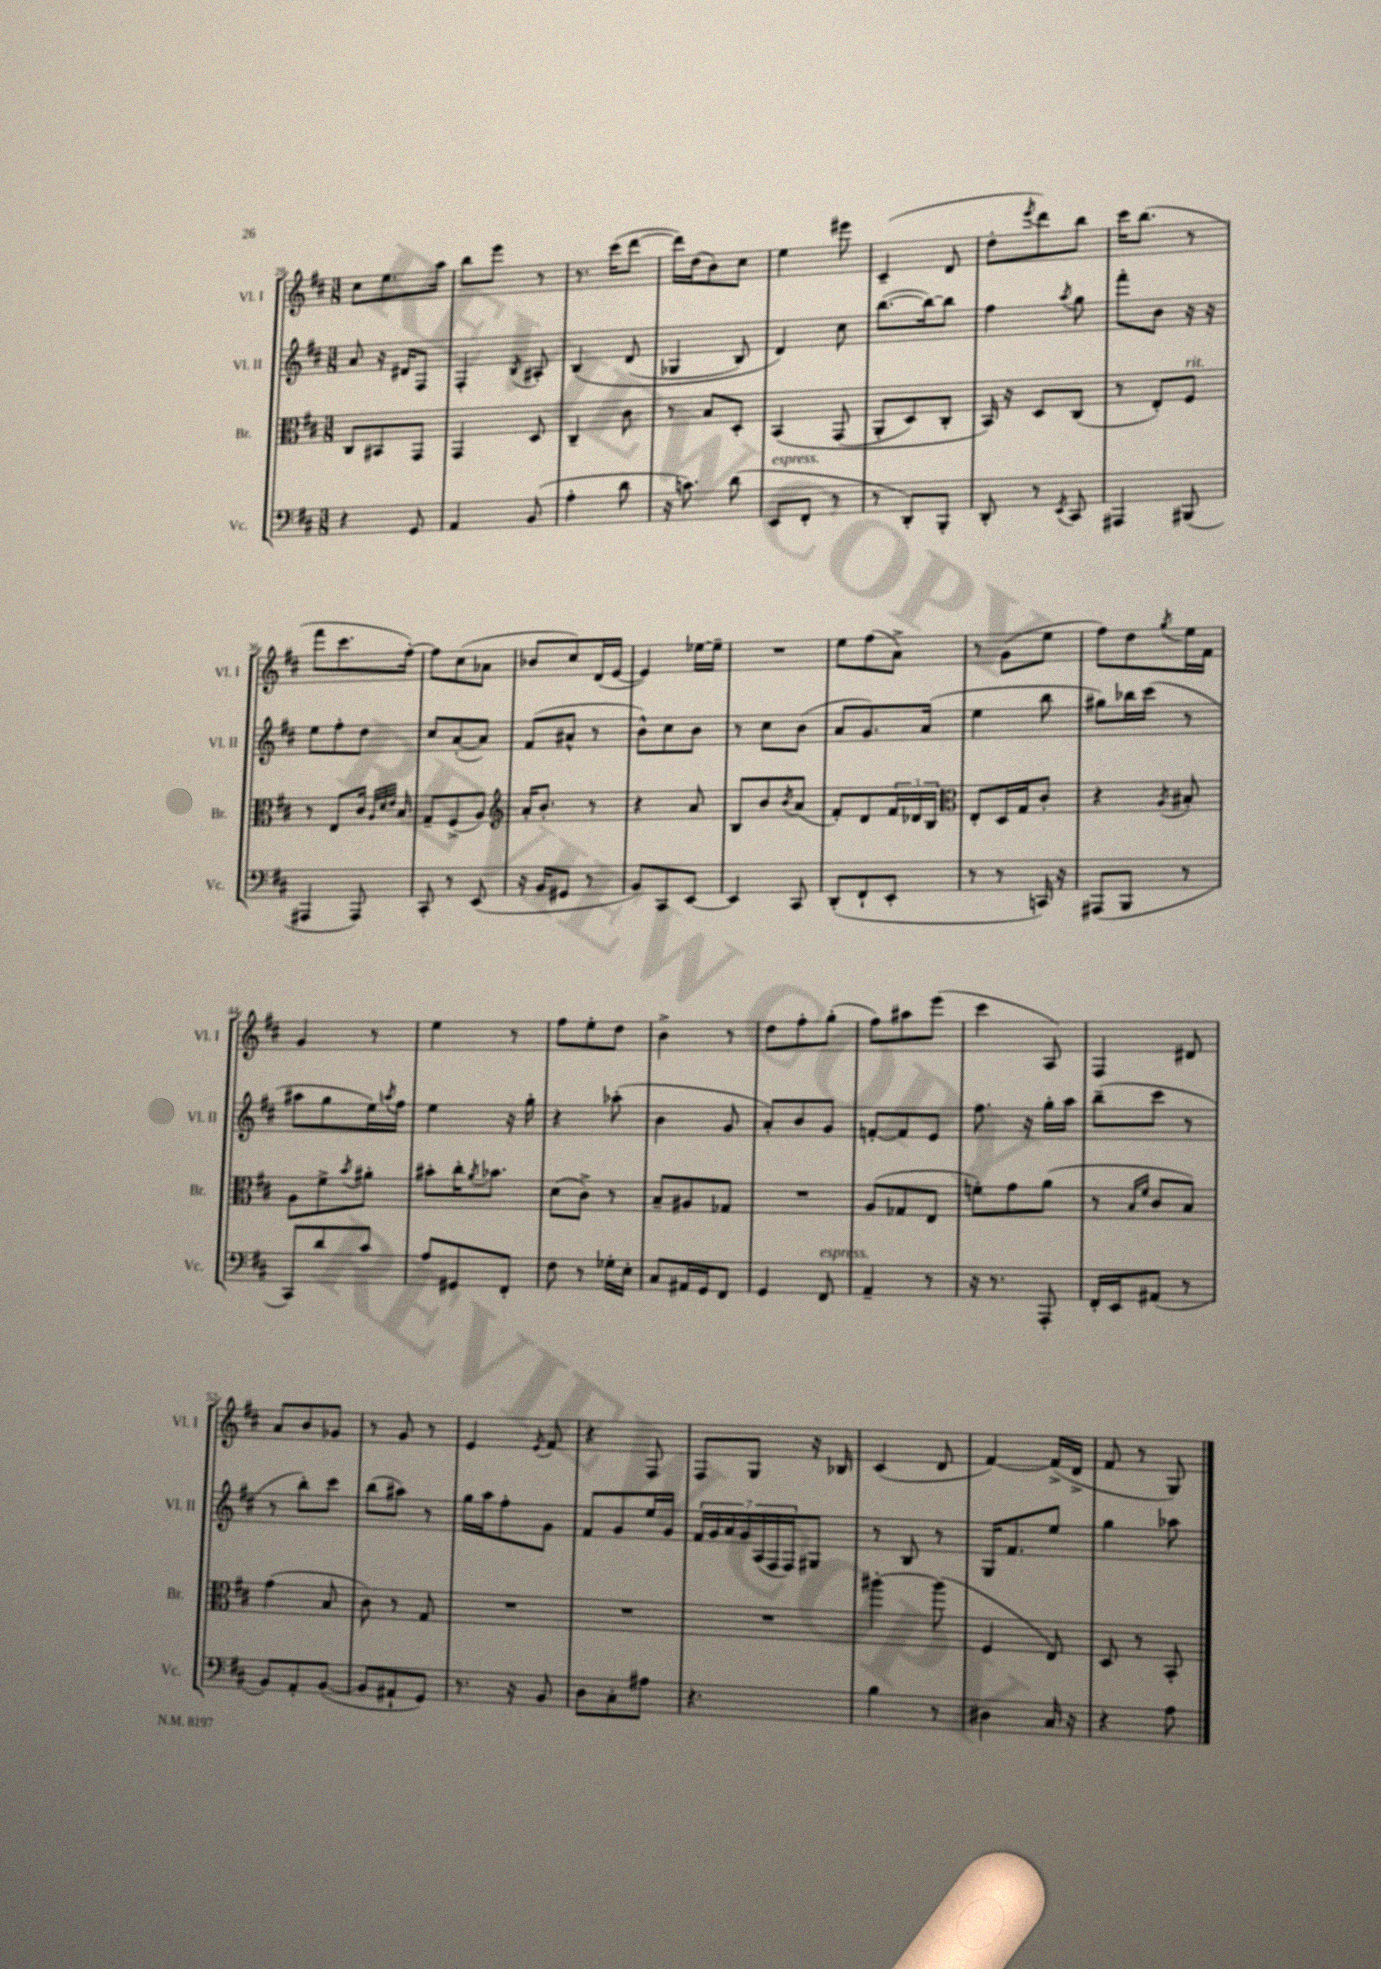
<<
\new StaffGroup <<
\new Staff = "s0" \with { instrumentName = "Vl. I" shortInstrumentName = "Vl. I" } {
    \clef treble \key d \major \numericTimeSignature \time 3/8
    cis''8 e''8. a''16 |
    b''8 e'''8 r8 |
    r8. cis'''16( d'''8~ |
    d'''16) d''16( b'8) cis''8 |
    e''4 eis'''8 |
    cis'4--( d'8 |
    d''8-. \acciaccatura { e'''8 } d'''8) b''8 |
    cis'''16 b''8.( r8 |
    fis'''8 cis'''8. fis''16~-.) |
    fis''8 cis''8( aes'8 |
    bes'8 cis''8) d'16( e'16~ |
    e'4) ees''16~ ees''16-- |
    R4. |
    e''8 fis''8( a'8->) |
    r8 g'8( e''8 |
    fis''8) d''8 \acciaccatura { g''8 } e''16 fis'16 |
    g'4 r8 |
    e''4 r8 |
    fis''8 e''8-. d''8 |
    b'4-> r8 |
    d''8 fis''8-. g''8-.( |
    fis''8) ais''8 e'''8( |
    cis'''4 a8) |
    fis4 dis'8 |
    a'8 b'8 ges'8 |
    r8 g'8 r8 |
    e'4 \acciaccatura { e'8 } fis'8 |
    r4 fis8 |
    fis8 g8 r16 bes16 |
    cis'4( d'8 |
    fis'4~) fis'16->( d'16-> |
    fis'8 r8 g8) \bar "|." |
}
\new Staff = "s1" \with { instrumentName = "Vl. II" shortInstrumentName = "Vl. II" } {
    \clef treble \key d \major \numericTimeSignature \time 3/8
    a'8 r16 dis'16 fis8 |
    fis4-. \acciaccatura { b8 } ais8-. |
    b4\( d'8( |
    ges4 b8) |
    d'4\) cis''8 |
    b''8.~( b''16~) b''8 |
    fis''4 \acciaccatura { a''8 } g''8 |
    fis'''8-. b'8 r16 r16 |
    e''8 fis''8-. d''8 |
    cis''8 a'8~-.( a'8) |
    fis'8( ais'8-^ r8 |
    b'8-^) cis''8 b'8 |
    r8 cis''8 b'8( |
    a'8 g'8.) a'16( |
    e''4 b''8 |
    gis''8) bes''16 cis'''16( r8 |
    ais''8 g''8 e''16) \acciaccatura { a''8 } fis''16 |
    e''4 r16 g''16-. |
    r4 aes''8-.( |
    b'4 g'8 |
    a'8-.) b'8 g'8 |
    f'8~-. f'8 e'8 |
    fis''8. r16 g''16-. a''16 |
    b''8--( cis'''8 r8 |
    r8 b''8-.) cis'''8 |
    b''8( ais''8) r8 |
    g''16 a''16 fis''8-. g'8 |
    fis'8 g'8 e''16 g'16 |
    \tuplet 7/4 { fis'16 g'16 a'16 g'16 a16( fis16 fis16) } gis8 |
    r8 b8 r8 |
    g16 fis'8. e''8 |
    g''4 aes''8 \bar "|." |
}
\new Staff = "s2" \with { instrumentName = "Br." shortInstrumentName = "Br." } {
    \clef alto \key d \major \numericTimeSignature \time 3/8
    cis8 bis,8 g,8 |
    g,4 d8 |
    cis4-- cis'8 |
    r8 b8 d8-. |
    b,4\( g,8( |
    a,8-. d8) cis8-. |
    b,16\) r16 d8 cis8( |
    r8 e8-.) fis8^\markup { \italic "rit." } |
    r8 e8 cis'16 \grace { a32 d'32 e'32 } b16 |
    g8-- fis8->( a8) |
    \clef treble a'16-. b'8.-. r8 |
    r4 a'8 |
    b8 b'8 \acciaccatura { b'8 } a'8( |
    fis'8-.) d'8 \tuplet 3/2 { fis'16 des'16 b16 } |
    \clef alto e8-. d16 g16 cis'8-. |
    r4 \acciaccatura { a8 } bis8-. |
    a8 fis'8-> \acciaccatura { b'8 } ais'8-. |
    bis'8-. cis''16-. \acciaccatura { a'8 } bes'8. |
    d'8( cis'8->) r8 |
    b8-- ais8 ges8 |
    R4. |
    a8( ges8 e8 |
    f'8-.) g'8 a'8( |
    r8 \grace { b16 fis'16 } cis'8 b8) |
    g'4( b8 |
    cis'8) r8 g8 |
    R4. |
    R4. |
    R4. |
    ais''4~-. ais''8( |
    fis4 e8) |
    d8 r8 b,8-. \bar "|." |
}
\new Staff = "s3" \with { instrumentName = "Vc." shortInstrumentName = "Vc." } {
    \clef bass \key d \major \numericTimeSignature \time 3/8
    r4 g,8 |
    a,4 b,8( |
    a4-. d'8 |
    r16 c'8.) d'8( |
    e,8^\markup { \italic "espress." } fis,8-. r8 |
    r8 d,8-.) b,,8-. |
    d,8-. r8 \acciaccatura { e,8 } cis,8 |
    ais,,4 bis,,8( |
    ais,,4 ais,,8) |
    cis,8-. r8 e,8( |
    r16 b,16 gis,8 r8 |
    b,8) cis,8 e,8~ |
    e,4 cis,8 |
    d,8-.( fis,8-! e,8-. |
    r8 r8 c,16) r16 |
    ais,,8( b,,8 r8 |
    cis,8) d'8 cis'8 |
    a8 gis,8 fis,8-. |
    fis8 r8 ges16-. e16-. |
    cis8 ais,16 g,16 fis,8 |
    g,4 fis,8^\markup { \italic "espress." } |
    a,4-- r8 |
    r16 r8. a,,8-. |
    fis,16-. e,16 ais,8( r8 |
    b,8) a,8-. b,8~( |
    b,8 ais,8-! g,8) |
    r8. r16 b,8 |
    d8 cis8-. ais8 |
    r4. |
    b4 r8 |
    dis4 cis16 r16 |
    r4 a8 \bar "|." |
}
>>
>>
\layout { \context { \Score currentBarNumber = #28 } }
